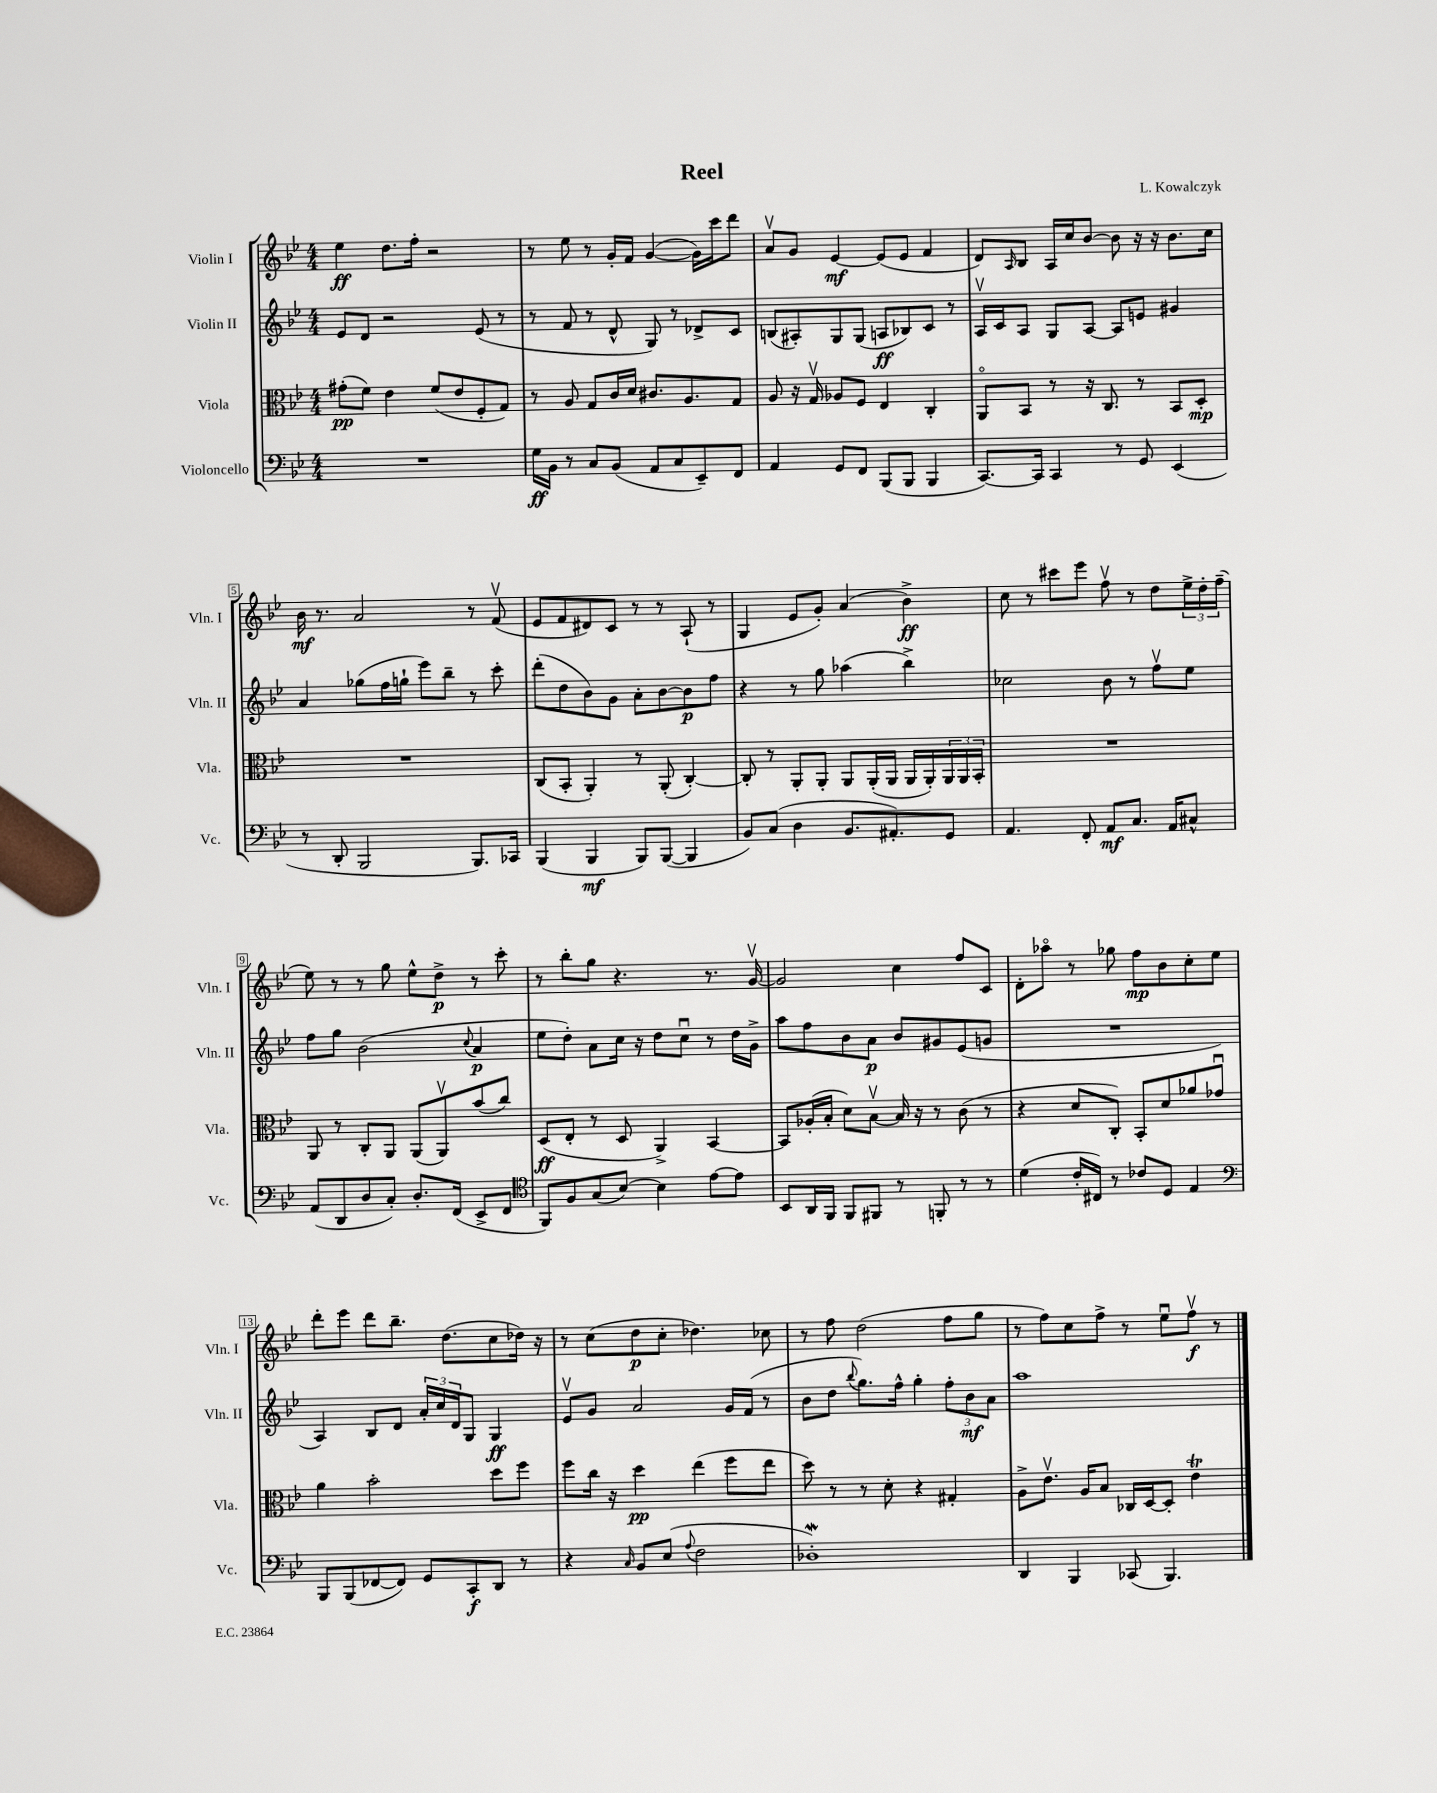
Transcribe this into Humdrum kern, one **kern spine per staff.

**kern	**dynam	**kern	**dynam	**kern	**dynam	**kern	**dynam
*part4	*part4	*part3	*part3	*part2	*part2	*part1	*part1
*staff4	*staff4	*staff3	*staff3	*staff2	*staff2	*staff1	*staff1
*I"Violoncello	*	*I"Viola	*	*I"Violin II	*	*I"Violin I	*
*I'Vc.	*	*I'Vla.	*	*I'Vln. II	*	*I'Vln. I	*
*clefF4	*	*clefC3	*	*clefG2	*	*clefG2	*
*k[b-e-]	*	*k[b-e-]	*	*k[b-e-]	*	*k[b-e-]	*
*M4/4	*	*M4/4	*	*M4/4	*	*M4/4	*
=1	=1	=1	=1	=1	=1	=1	=1
1r	.	(8g#X'\L	pp	8e-/L	.	4ee-\	ff
.	.	8f\J)	.	8d/J	.	.	.
.	.	4e-\	.	2r	.	8.dd\L	.
.	.	.	.	.	.	16ff'\Jk	.
.	.	(8f/L	.	.	.	2r	.
.	.	8e-/	.	.	.	.	.
.	.	8F'/	.	(8e-/	.	.	.
.	.	8G/J)	.	8r	.	.	.
=2	=2	=2	=2	=2	=2	=2	=2
16G\LL	ff	8r	.	8r	.	8r	.
16BB-\JJ	.	.	.	.	.	.	.
8r	.	8A/	.	8f/	.	8ee-\	.
8C/L	.	8G/L	.	8r	.	8r	.
(8BB-/J	.	16c/L	.	8d^^/	.	16g'/LL	.
.	.	16d/JJ	.	.	.	16f/JJ	.
8AA/L	.	8.c#X/L	.	8G/)	.	([4g/	.
8C/	.	.	.	8r	.	.	.
.	.	8.A/	.	.	.	.	.
8EE-~/)	.	.	.	8d-X^/L	.	16g\LL])	.
.	.	.	.	.	.	16ccc\J	.
8FF/J	.	8G/J	.	8c/J	.	8ddd\J	.
=3	=3	=3	=3	=3	=3	=3	=3
4AA/	.	8A/	.	(8Bn/L	.	8av/L	.
.	.	16r	.	8A#X'/)	.	8g/J	.
.	.	16Gv/	.	.	.	.	.
8GG/L	.	8A-X/L	.	8G/	.	[4e-/	mf
8FF/J	.	8F/J	.	(8G/J	.	.	.
(8BBB-/L	.	4E-/	.	8An/L	ff	(8e-/L]	.
8BBB-/J	.	.	.	8B-X/)	.	8e-/J	.
4BBB-/	.	4C'/	.	8c/J	.	4f/	.
.	.	.	.	8r	.	.	.
=4	=4	=4	=4	=4	=4	=4	=4
[8.CC/L)	.	8AA/L	.	16Av/LL	.	8d/L)	.
.	.	.	.	16c/J	.	.	.
.	.	.	.	.	.	16qqA/	.
.	.	8BB-/J	.	8A/J	.	8B-/J	.
16CC/Jk]	.	.	.	.	.	.	.
4CC/	.	8r	.	8G/L	.	16A/LL	.
.	.	.	.	.	.	16cc/J	.
.	.	16r	.	[8A/J	.	[8b-/J	.
.	.	8.C/	.	.	.	.	.
8r	.	.	.	8A/L]	.	8b-\]	.
8GG/	.	8r	.	8en/J	.	16r	.
.	.	.	.	.	.	16r	.
(4EE-/	.	8BB-/L	.	4g#X/	.	8.b-\L	.
.	.	8D'/J	mp	.	.	.	.
.	.	.	.	.	.	16cc\Jk	.
!!LO:LB:g=z
=5	=5	=5	=5	=5	=5	=5	=5
8r	.	1r	.	4a/	.	16b-\	mf
.	.	.	.	.	.	8.r	.
8DD'/	.	.	.	.	.	.	.
2BBB-/	.	.	.	(8gg-X\L	.	2a/	.
.	.	.	.	16ff\L	.	.	.
.	.	.	.	16ggn`\JJ	.	.	.
.	.	.	.	8eee-\L)	.	.	.
.	.	.	.	8bb-~\J	.	.	.
8.BBB-/L)	.	.	.	8r	.	8r	.
.	.	.	.	8ccc'\	.	(8fv/	.
16CC-X/Jk	.	.	.	.	.	.	.
=6	=6	=6	=6	=6	=6	=6	=6
(4BBB-/	.	(8C/L	.	(8ddd'\L	.	8e-/L	.
.	.	8BB-'/J	.	8dd\	.	8f/	.
4BBB-/	mf	4AA'/)	.	8b-\)	.	8d#X/)	.
.	.	.	.	8g\J	.	8c/J	.
8BBB-/L)	.	8r	.	8a'\L	.	8r	.
([8BBB-/J	.	(8AA'/	.	[8b-\	.	8r	.
4BBB-/]	.	[4C'/)	.	8b-\]	p	(8A`/	.
.	.	.	.	8ff\J	.	8r	.
=7	=7	=7	=7	=7	=7	=7	=7
8BB-/L)	.	8C'/]	.	4r	.	4G/	.
(8C/J	.	8r	.	.	.	.	.
4D\	.	8AA'/L	.	8r	.	8e-/L	.
.	.	8AA'/J	.	8gg\	.	8g'/J)	.
8.BB-/L	.	8AA/L	.	(4aa-X\	.	(4a/	.
.	.	(16AA'/L	.	.	.	.	.
8.AA#X'/)	.	16AA/JJ	.	.	.	.	.
.	.	16AA/LL	.	4bb-^\)	.	4b-^\)	ff
.	.	16AA'/)	.	.	.	.	.
8GG/J	.	24AA/	.	.	.	.	.
.	.	24AA/	.	.	.	.	.
.	.	24BB-'/JJ	.	.	.	.	.
=8	=8	=8	=8	=8	=8	=8	=8
4.AA/	.	1r	.	2cc-X\	.	8cc\	.
.	.	.	.	.	.	8r	.
.	.	.	.	.	.	8ccc#X\L	.
8FF'/	.	.	.	.	.	8eee-\J	.
8AA/L	mf	.	.	8b-\	.	8ffv\	.
8.C/J	.	.	.	8r	.	8r	.
.	.	.	.	8ffv\L	.	8dd\L	.
16AA/KL	.	.	.	.	.	.	.
8C#X^^/J	.	.	.	8ee-\J	.	24ee-^\L	.
.	.	.	.	.	.	24dd'\	.
.	.	.	.	.	.	(24ff~\JJ	.
!!LO:LB:g=z
=9	=9	=9	=9	=9	=9	=9	=9
(8AA/L	.	8AA/	.	8ff\L	.	8ee-\)	.
8DD/	.	8r	.	8gg\J	.	8r	.
8D/	.	8C'/L	.	(2b-\	.	8r	.
8C'/J)	.	8AA/J	.	.	.	8gg\	.
8.D'/L	.	(8AA/L	.	.	.	8ee-^^\L	.
.	.	8AAv/)	.	.	.	8dd^\J	p
(16FF/Jk	.	.	.	.	.	.	.
.	.	.	.	8qqcc/	.	.	.
8EE-^/L	.	(8b-/	.	4a/	p	8r	.
8FF/J	.	8cc/J)	.	.	.	8ccc'\	.
=10	=10	=10	=10	=10	=10	=10	=10
*clefC4	*	*	*	*	*	*	*
8FF/L)	.	(8D/L	ff	8ee-\L	.	8r	.
8F/	.	8E-'/J	.	8dd'\J)	.	8bb-'\L	.
(8G/	.	8r	.	8a\L	.	8gg\J	.
[8B-/J)	.	8D/	.	16cc\Jk	.	4.r	.
.	.	.	.	16r	.	.	.
4B-\]	.	4AA^/)	.	8dd\L	.	.	.
.	.	.	.	8ccu\J	.	.	.
[8e-\L	.	[4BB-/	.	8r	.	8.r	.
8e-\J]	.	.	.	16dd\LL	.	.	.
.	.	.	.	16g^\JJ	.	[16gv/	.
=11	=11	=11	=11	=11	=11	=11	=11
8BB-/L	.	8BB-/L]	.	8aa\L	.	2g/]	.
16AA/L	.	(16A-X'/L	.	8ff\	.	.	.
16FF/JJ	.	16B-'/JJ	.	.	.	.	.
8FF/L	.	8d\L)	.	8b-\	.	.	.
8FF#X/J	.	[8B-v\J	.	8a\J	p	.	.
8r	.	16B-/]	.	8b-/L	.	4cc\	.
.	.	16r	.	.	.	.	.
8FFn'/	.	8r	.	8g#X/	.	.	.
8r	.	(8c\	.	(8e-/	.	8ff/L	.
8r	.	8r	.	8gn/J	.	8c/J	.
=12	=12	=12	=12	=12	=12	=12	=12
(4d\	.	4r	.	1r	.	8d'\L	.
.	.	.	.	.	.	8aa-X\J	.
16c'/LL	.	8d/L	.	.	.	8r	.
16C#X/JJ)	.	.	.	.	.	.	.
8r	.	8C'/J)	.	.	.	8gg-X\	.
8c-X/L	.	8BB-'/L	.	.	.	8ff\L	mp
8D/J	.	8d/	.	.	.	8b-\	.
4E-/	.	8a-X/	.	.	.	8cc'\	.
.	.	8g-Xu/J	.	.	.	8ee-\J	.
!!LO:LB:g=z
=13	=13	=13	=13	=13	=13	=13	=13
*clefF4	*	*	*	*	*	*	*
8BBB-/L	.	4a\	.	4A/)	.	8ddd'\L	.
(8BBB-/	.	.	.	.	.	8eee-\J	.
[8FF-X/	.	2b-'\	.	8B-/L	.	8ddd\L	.
8FF-/J])	.	.	.	8d/J	.	8.bb-~\J	.
8GG/L	.	.	.	24a'/LL	.	.	.
.	.	.	.	24cc/	.	.	.
.	.	.	.	.	.	(8.dd\L	.
.	.	.	.	24d/J	.	.	.
8CC'/	f	.	.	8G/J	.	.	.
8DD/J	.	8dd\L	.	4G/	ff	8cc\	.
8r	.	8ff\J	.	.	.	16dd-X\Jk)	.
.	.	.	.	.	.	16r	.
=14	=14	=14	=14	=14	=14	=14	=14
4r	.	8ff\L	.	8e-v/L	.	8r	.
.	.	16cc\Jk	.	8g/J	.	(8cc\L	.
.	.	16r	.	.	.	.	.
16qqC/	.	.	.	.	.	.	.
8BB-/L	.	4dd\	pp	2a/	.	8dd\	p
(8E-/J	.	.	.	.	.	8cc'\J	.
8qqA/	.	.	.	.	.	.	.
2F\	.	(4ee-\	.	.	.	4.dd-X\)	.
.	.	8ff\L	.	16g/LL	.	.	.
.	.	.	.	(16f/JJ	.	.	.
.	.	8ee-\J	.	8r	.	8cc-X\	.
=15	=15	=15	=15	=15	=15	=15	=15
1D-Xw')	.	8dd\)	.	8b-\L	.	8r	.
.	.	8r	.	8dd\J	.	8ff\	.
.	.	.	.	8qqbb-/	.	.	.
.	.	8r	.	8.gg\L)	.	(2dd\	.
.	.	8d'\	.	.	.	.	.
.	.	.	.	16ff^^\Jk	.	.	.
.	.	4r	.	4gg'\	.	.	.
.	.	4G#X'/	.	12ff'\L	.	8ff\L	.
.	.	.	.	12b-\	mf	.	.
.	.	.	.	.	.	8gg\J	.
.	.	.	.	12a\J	.	.	.
=16	=16	=16	=16	=16	=16	=16	=16
4DD/	.	8A^\L	.	1aa	.	8r	.
.	.	8.e-v\J	.	.	.	8ff\L)	.
4BBB-/	.	.	.	.	.	8cc\	.
.	.	16A/KL	.	.	.	.	.
.	.	8B-/J	.	.	.	8ff^\J	.
(8CC-X/	.	16C-X/LL	.	.	.	8r	.
.	.	[16D/J	.	.	.	.	.
4.BBB-/)	.	8D'/J]	.	.	.	8ee-u\L	.
.	.	4e-T\	.	.	.	8ffv\J	f
.	.	.	.	.	.	8r	.
==	==	==	==	==	==	==	==
*-	*-	*-	*-	*-	*-	*-	*-
